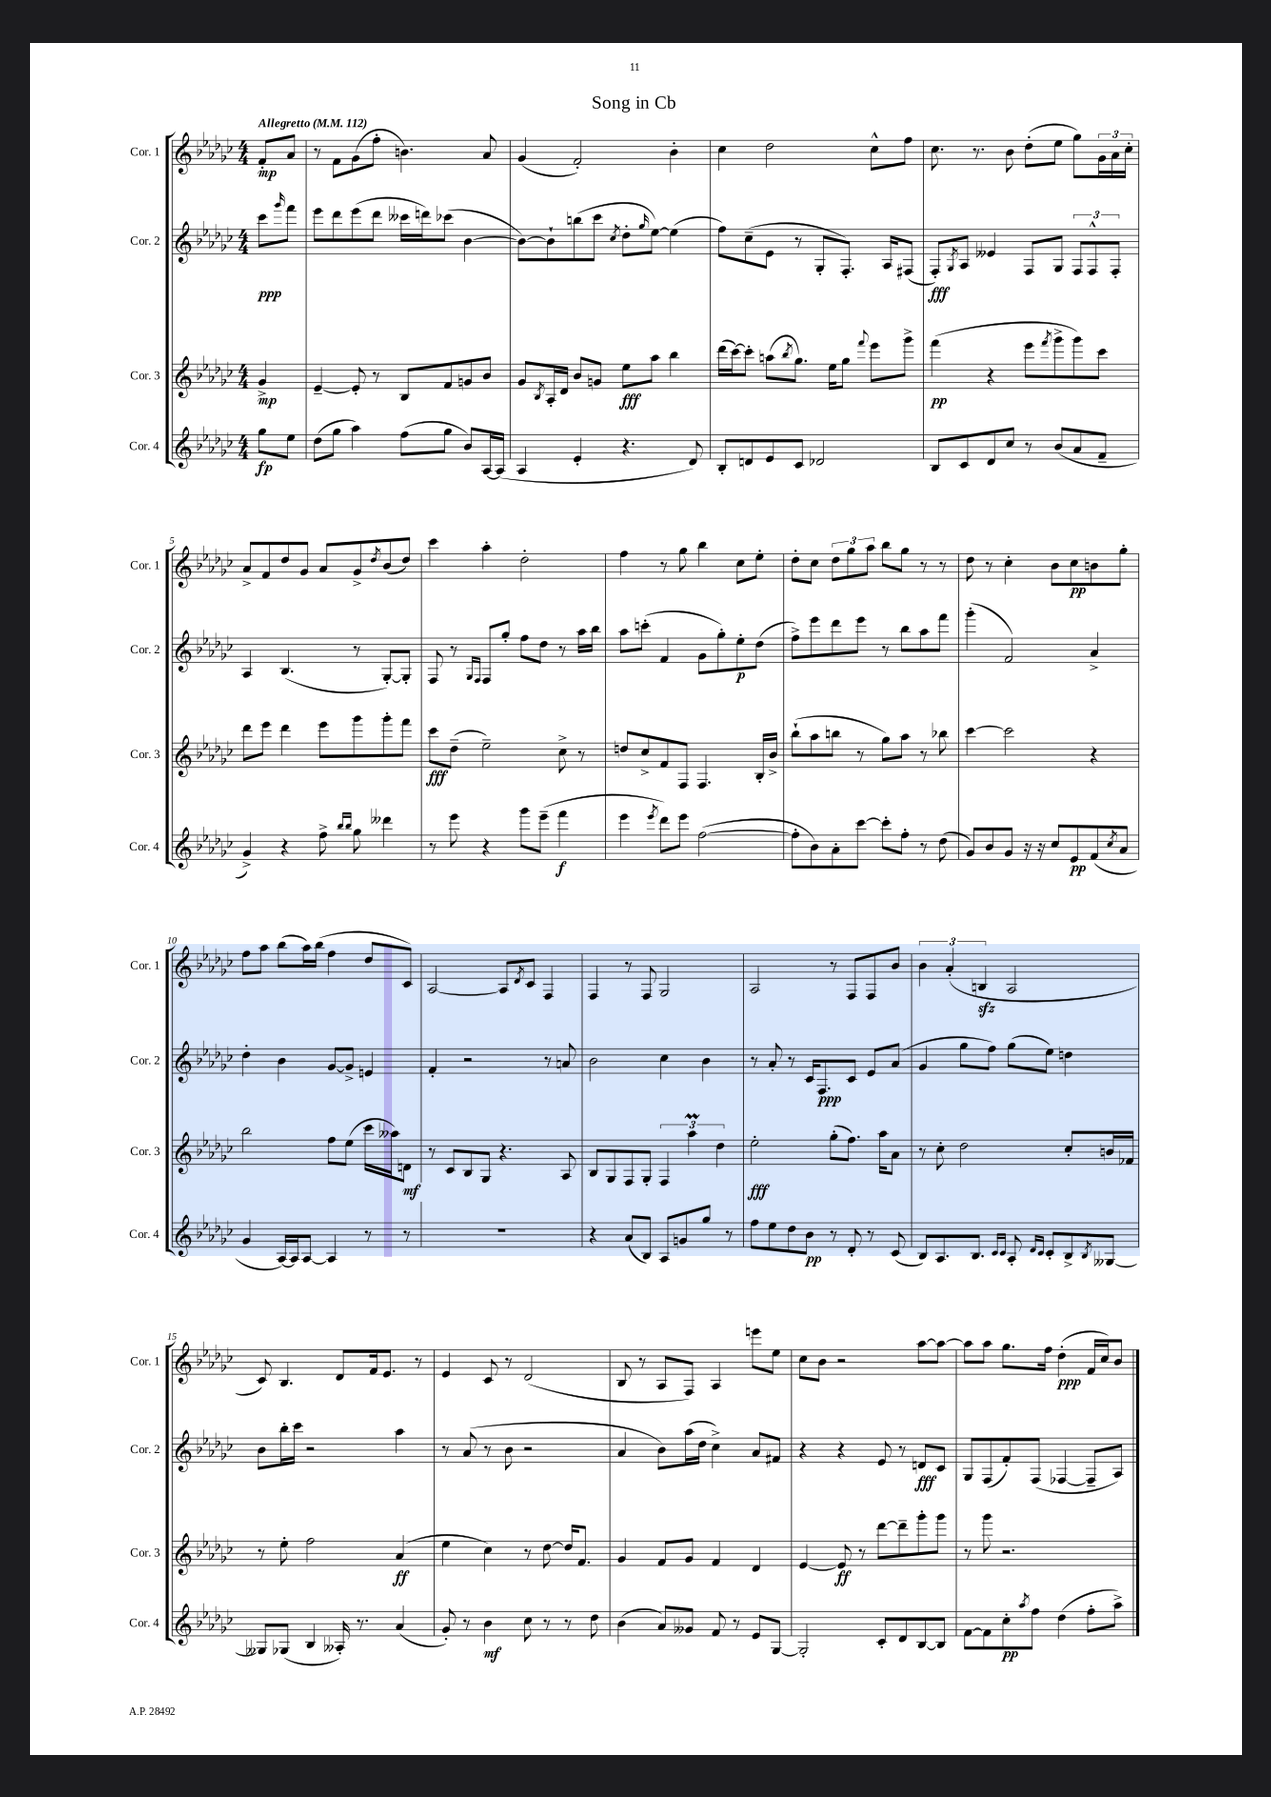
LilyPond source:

\header { title = "Song in Cb" }
<<
\new StaffGroup <<
\new Staff = "s0" \with { instrumentName = "Cor. 1" shortInstrumentName = "Cor. 1" } {
    \clef treble \key ges \major \numericTimeSignature \time 4/4 \partial 4 \tempo "Allegretto" 4 = 112
    f'8-.\mp aes'8 |
    r8 f'8 ges'8( f''8-. b'4.) aes'8 |
    ges'4( f'2-.) bes'4-. |
    ces''4 des''2 ces''8-^ f''8 |
    ces''8. r8. bes'8 des''8-.( ees''8 ges''8) \tuplet 3/2 { ges'16 aes'16 ces''16-. } |
    aes'8-> f'8 des''8 ges'8 aes'8 ges'8-> \acciaccatura { des''8 } bes'8( des''8) |
    ces'''4 aes''4-. des''2-. |
    f''4 r8 ges''8 bes''4 ces''8 ees''8-. |
    des''8-. ces''8 \tuplet 3/2 { des''8 ges''8 aes''8 } bes''8 ges''8 r8 r8 |
    des''8 r8 ces''4-. bes'8 ces''8\pp b'8 ges''8-. |
    f''8 aes''8 bes''8( aes''16) bes''16( f''4 des''8 ces'8) |
    aes2~ aes8 \acciaccatura { des'8 } ces'8 f4 |
    f4 r8 f8 ges2 |
    aes2 r8 f8 f8 bes'8 |
    \tuplet 3/2 { bes'4 aes'4-.( b4\sfz } aes2 |
    ces'8) bes4. des'8 f'16 ees'8. r8 |
    ees'4 ces'8 r8 des'2( |
    bes8 r8 aes8 f8) aes4 e'''8 ees''8 |
    ces''8 bes'8 r2 aes''8~ aes''8~ |
    aes''8 aes''8 ges''8. f''16 des''4-.\ppp( f'16 ces''16) bes'8 \bar "|." |
}
\new Staff = "s1" \with { instrumentName = "Cor. 2" shortInstrumentName = "Cor. 2" } {
    \clef treble \key ges \major \numericTimeSignature \time 4/4 \partial 4
    ces'''8\ppp \grace { ges'''16 } f'''8 |
    ees'''8 des'''8 ees'''8( des'''8 ceses'''16 d'''16) ces'''8( bes'4~ |
    bes'8~) bes'8-! b''8( ces'''8 \acciaccatura { ces''8 } des''8-. \grace { ges''16 } ees''8~) ees''4( |
    f''8) ces''8--( ees'8 r8 ges8-. f8.-.) aes16 fis8( |
    f8-.\fff) \acciaccatura { ges8 } aes8 eeses'4 f8 ges8 \tuplet 3/2 { f8 f8-^ f8-. } |
    aes4 bes4.( r8 ges8~-.) ges8-. |
    f8 r8 \grace { ges16 f16 } f8 ges''8-. f''8 des''8 r8 aes''16 bes''16 |
    aes''8 c'''8-.( f'4 ges'8 ges''8-.) ees''8-.\p des''8( |
    f''8->) ees'''8 des'''8 ees'''8 r8 bes''8 aes''8 f'''8 |
    ges'''4-.( f'2) aes'4-> |
    des''4-. bes'4 ges'8~ ges'8-> e'4 |
    f'4-. r2 r8 a'8 |
    bes'2 ces''4 bes'4 |
    r8 aes'8-. r8 ces'16 f8.\ppp ces'8 ees'8 aes'8( |
    ges'4 ges''8 f''8) ges''8( ees''8) d''4 |
    bes'8 bes''16-. ces'''16 r2 aes''4 |
    r8 aes'8( r8 bes'8 r2 |
    aes'4 bes'8) aes''16( des''16 ces''4->) aes'8 fis'8 |
    r4 r4 ees'8 r8 d'8\fff ces'8 |
    ges8 f8( f'8-.) f8( fes4~ fes8-- aes8) \bar "|." |
}
\new Staff = "s2" \with { instrumentName = "Cor. 3" shortInstrumentName = "Cor. 3" } {
    \clef treble \key ges \major \numericTimeSignature \time 4/4 \partial 4
    ges'4->\mp |
    ees'4~-- ees'8-. r8 bes8 f'8 g'8 bes'8 |
    ges'8 \acciaccatura { bes8 } aes16-. des'16 bes'8 g'8 ees''8\fff aes''8 bes''4 |
    des'''16( ces'''16~) ces'''8-. a''8( \acciaccatura { bes''8 } ges''8.) ees''16 ges''8 \appoggiatura { f'''8 } ees'''8 ges'''8-> |
    f'''4\pp( r4 ees'''8 \acciaccatura { f'''8 } ges'''8-> ges'''8) ces'''8 |
    des'''8 ees'''8 des'''4 ees'''8 ges'''8 ges'''8-. f'''8 |
    ces'''8\fff des''8--( ees''2--) ces''8-> r8 |
    d''8 ces''8-> f'8 f8 f4. bes16-. bes'16-> |
    bes''8-!( aes''8 b''8 r8 ges''8) aes''8 r8 bes''8 |
    ces'''4~ ces'''2 r4 |
    bes''2 f''8 ees''8( ces'''16 aeses''16) d'8\mf |
    r8 ces'8 bes8 ges8 r4. aes8 |
    bes8 ges8 f8 ges8-. \tuplet 3/2 { f4 aes''4\prall des''4 } |
    ees''2-.\fff ges''8-.( f''8.) aes''16 aes'8 |
    r8 ces''8-. des''2 ces''8-. b'16 fes'16 |
    r8 ees''8-. f''2 aes'4\ff( |
    ees''4 ces''4) r8 des''8~ des''16 f'8. |
    ges'4 f'8 ges'8 f'4 des'4 |
    ees'4~ ees'8\ff r8 des'''8~ des'''8-- ges'''8-. ges'''8 |
    r8 ges'''8 r2. \bar "|." |
}
\new Staff = "s3" \with { instrumentName = "Cor. 4" shortInstrumentName = "Cor. 4" } {
    \clef treble \key ges \major \numericTimeSignature \time 4/4 \partial 4
    ges''8\fp ees''8 |
    des''8( ges''8 aes''4) f''8( ges''8 bes'8) aes16~ aes16( |
    aes4 ees'4-. r4. des'8) |
    bes8-. d'8 ees'8 ces'8 des'2 |
    bes8 ces'8 des'8 ces''8 r8 bes'8( aes'8 f'8-- |
    ges'4->) r4 f''8-> \grace { bes''16 bes''16 } ges''8 deses'''4 |
    r8 ees'''8 r4 ges'''8 ees'''8--( f'''4\f |
    ees'''4 \acciaccatura { ees'''8 } des'''8) ees'''8 f''2~( |
    f''8-. bes'8) aes'8-. ces'''8~ ces'''8-. f''8-. r8 des''8( |
    ges'8) bes'8 ges'8 r16 r16 ces''8 ees'8\pp f'8( \acciaccatura { ces''8 } aes'8 |
    ges'4 aes16~) aes16 aes8~ aes4 r8 r8 |
    R1 |
    r4 aes'8( bes8) aes8 g'8 ges''8 r8 |
    f''8 ees''8 des''8 bes'8\pp r8 des'8-. r8 ces'8( |
    bes8) aes8. bes8. \grace { ces'16 ces'16 } aes8-. \grace { des'16 ces'16 } ces'8-. bes8-> \acciaccatura { bes8 } geses8~ |
    geses8 ges8( bes4 aeses16-.) r8. aes'4( |
    ges'8-.) r8 bes'4\mf ces''8 r8 r8 des''8 |
    bes'4( aes'8) geses'8 f'8 r8 ees'8 ges8~ |
    ges2-. ces'8-. des'8 bes8~ bes8 |
    f'8~ f'8 ces''8-.\pp \acciaccatura { aes''8 } f''8 des''4( f''8-. aes''8->) \bar "|." |
}
>>
>>
